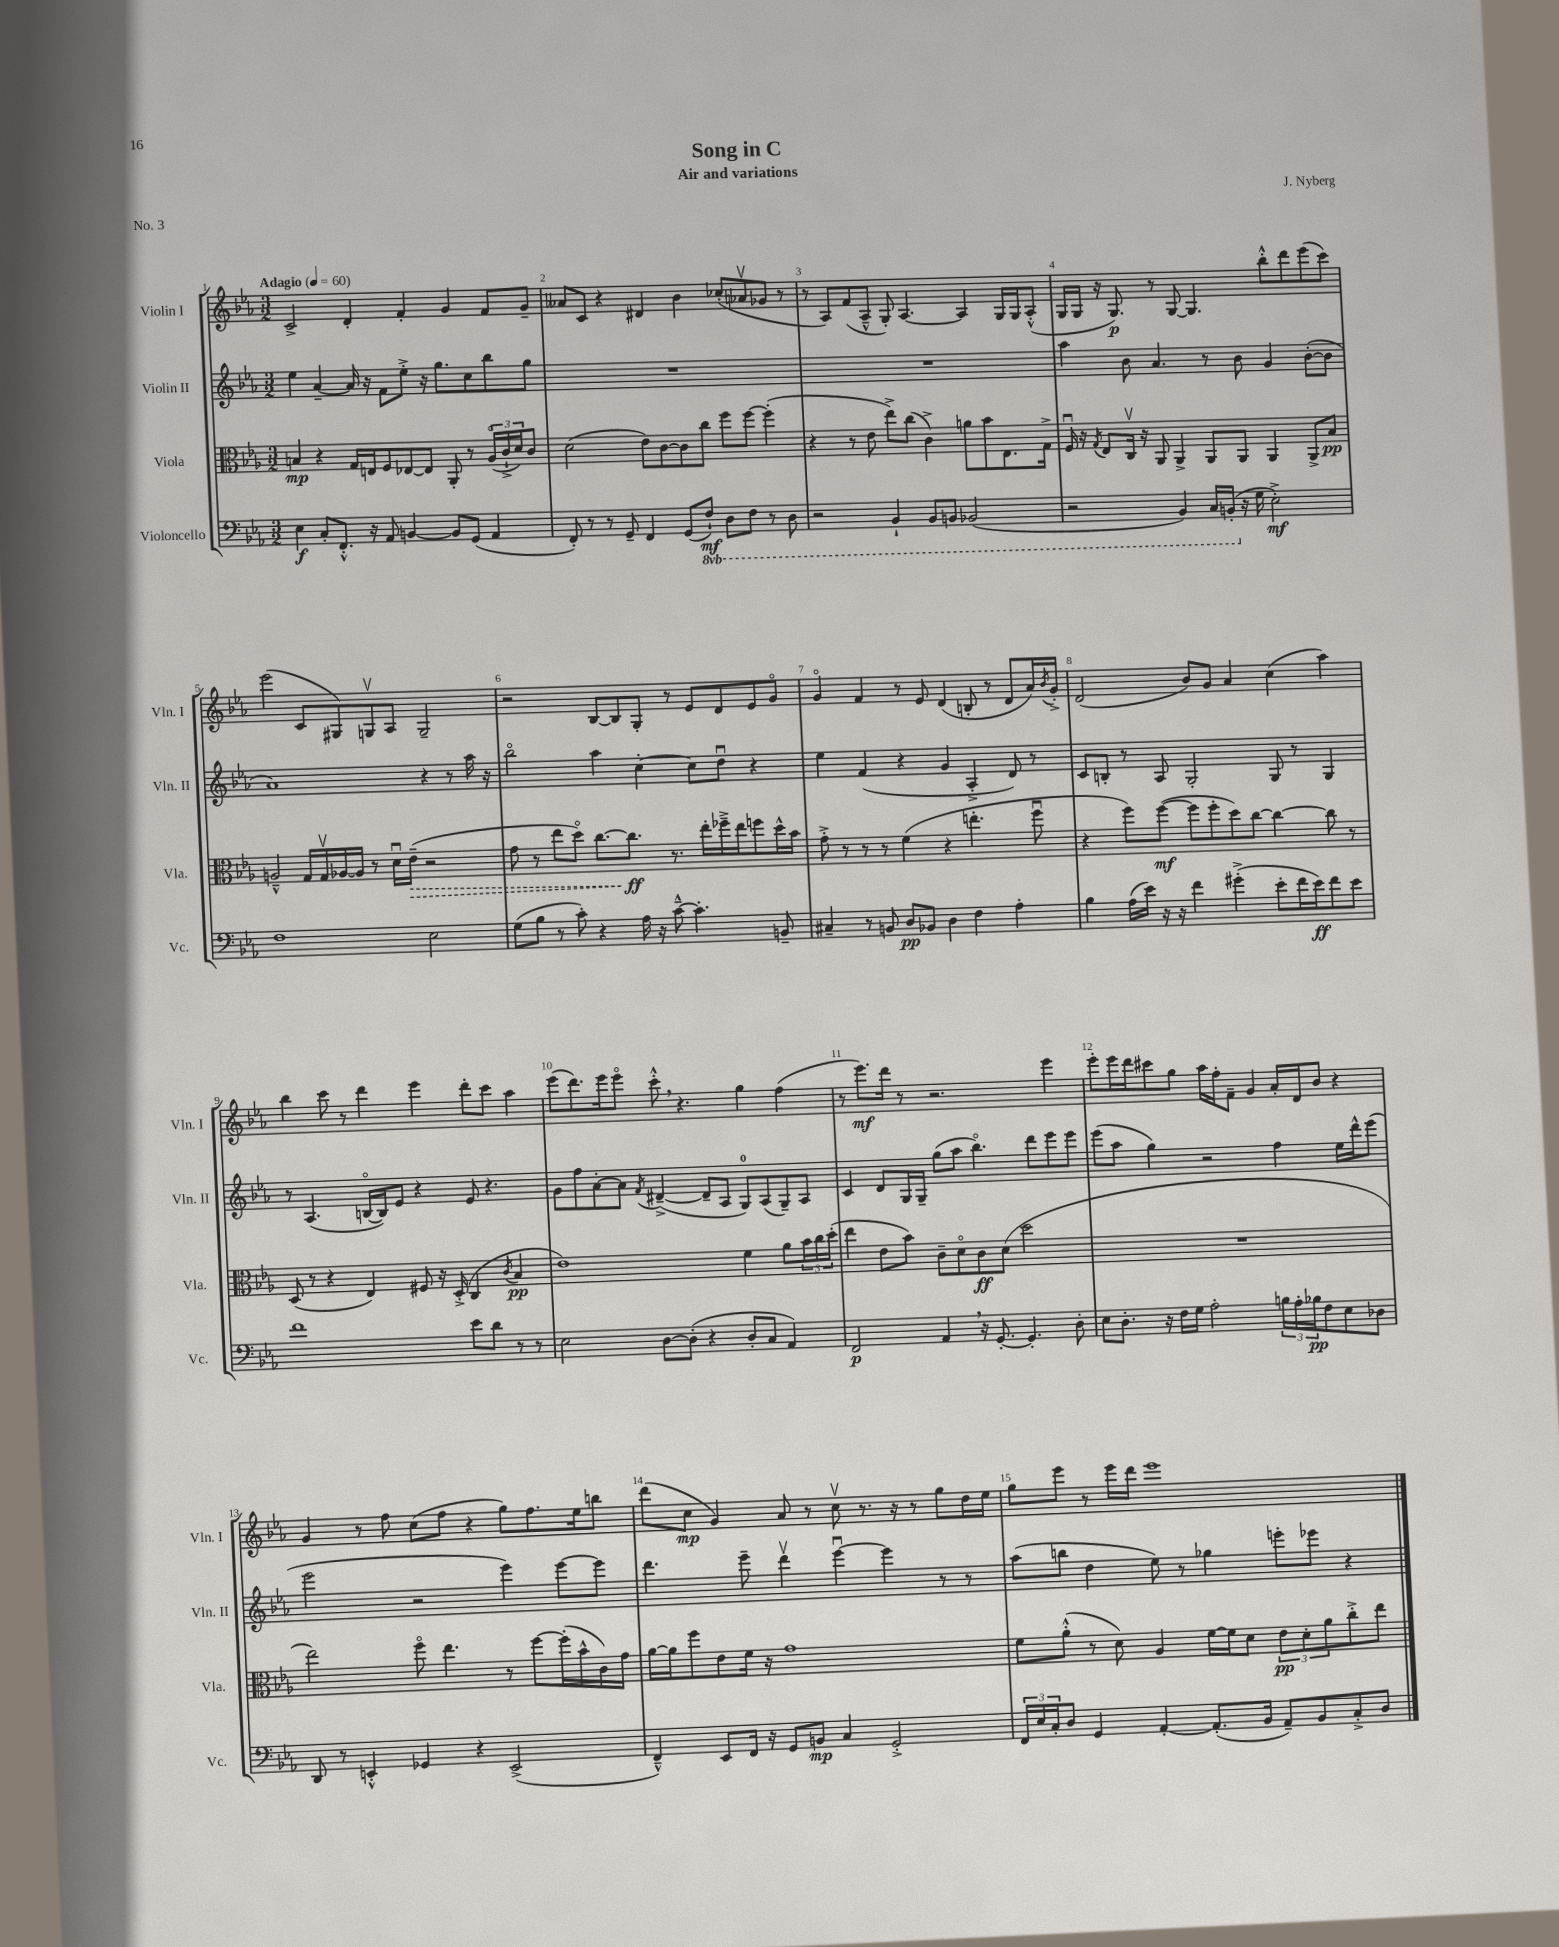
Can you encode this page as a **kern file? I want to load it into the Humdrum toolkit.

**kern	**dynam	**kern	**dynam	**kern	**kern	**dynam
*part4	*part4	*part3	*part3	*part2	*part1	*part1
*staff4	*staff4	*staff3	*staff3	*staff2	*staff1	*staff1
*I"Violoncello	*	*I"Viola	*	*I"Violin II	*I"Violin I	*
*I'Vc.	*	*I'Vla.	*	*I'Vln. II	*I'Vln. I	*
*clefF4	*	*clefC3	*	*clefG2	*clefG2	*
*k[b-e-a-]	*	*k[b-e-a-]	*	*k[b-e-a-]	*k[b-e-a-]	*
*M3/2	*	*M3/2	*	*M3/2	*M3/2	*
*MM60	*	*MM60	*	*MM60	*MM60	*
=1	=1	=1	=1	=1	=1	=1
!	!	!	!	!	!LO:TX:a:B:t=Adagio	!
4E-\	f	4Bn/	mp	4ee-\	2c^/	.
8C'/L	.	4r	.	[4a-~/	.	.
8.FF'^^/J	.	.	.	.	.	.
.	.	16G/LL	.	16a-/]	4d'/	.
16r	.	16En/J	.	16r	.	.
8AA-/	.	8F/	.	8f\L	.	.
[4BBn/	.	[8E-X/	.	8ee-'^\J	4f'/	.
.	.	8E-/J]	.	16r	.	.
.	.	.	.	8.gg\L	.	.
8BB/L]	.	8AA-'/	.	.	4g/	.
(8GG/J	.	8r	.	8cc\	.	.
4AA-/	.	(24A-/LL	.	8bb-\	8f/L	.
.	.	24c`^/	.	.	.	.
.	.	24d/J)	.	.	.	.
.	.	8c/J	.	8gg\J	8g~/J	.
=2	=2	=2	=2	=2	=2	=2
8FF'/)	.	(2d\	.	1.r	8a--X/L	.
8r	.	.	.	.	8c/J	.
8r	.	.	.	.	4r	.
8GG~/	.	.	.	.	.	.
4FF/	.	8e-\L)	.	.	4d#X/	.
.	.	[8c\	.	.	.	.
(8GG/L	.	8c\]	.	.	4b-\	.
*8ba	*	*	*	*	*	*
8FF`/J)	mf	8cc\J	.	.	.	.
8DD\L	.	8ff\L	.	.	(8cc-X'/L	.
8FF\J	.	[8ff\J	.	.	8a-Xv/	.
8r	.	(4ff'\]	.	.	8g-X/J	.
8DD\	.	.	.	.	8r	.
=3	=3	=3	=3	=3	=3	=3
2r	.	4r	.	1.r	8r	.
.	.	.	.	.	8A-/L)	.
.	.	8r	.	.	(8f/	.
.	.	8e-\	.	.	8A-~^^/J	.
4BBB-`/	.	8ee-^\L)	.	.	8G'/)	.
.	.	(8cc\J	.	.	[4.A-/	.
8BBB-/L	.	4c^\)	.	.	.	.
8BBBn/J	.	.	.	.	.	.
(2BBB-X/	.	8an\L	.	.	4A-/]	.
.	.	8b-\	.	.	.	.
.	.	8.E-\	.	.	16G/LL	.
.	.	.	.	.	16G/J	.
.	.	.	.	.	(8A-'^^/J	.
.	.	16G^\Jk	.	.	.	.
=4	=4	=4	=4	=4	=4	=4
2r	.	16Fu/	.	4aa-\	16G/LL	.
.	.	16r	.	.	16G/JJ	.
.	.	8qG/	.	.	.	.
.	.	8E-/L	.	.	16r	.
.	.	.	.	.	8.G/)	p
.	.	16Cv/Jk	.	8b-\	.	.
.	.	16r	.	.	.	.
.	.	8AA-/	.	4.a-/	8r	.
4BBB-/)	.	4AA-^/	.	.	[8G/	.
.	.	.	.	.	4.G/]	.
16CC/LL	.	8AA-/L	.	8r	.	.
(16BBBn'/JJ	.	.	.	.	.	.
*X8ba	*	*	*	*	*	*
16r	.	8AA-/J	.	8b-\	.	.
16G\	.	.	.	.	.	.
2E-'^\)	mf	4AA-/	.	4g/	8bb-'^^\L	.
.	.	.	.	.	8ddd\	.
.	.	8AA-^/L	.	([8b-'\L	(8eee-\	.
.	.	8B-/J	pp	8b-\J]	8ccc\J)	.
!!LO:LB:g=z
=5	=5	=5	=5	=5	=5	=5
1F	.	2An~^^/	.	1a-)	(2eee-\	.
.	.	16G/LL	.	.	8c/L	.
.	.	16Gv/	.	.	.	.
.	.	[16A-X/	.	.	8G#X/)	.
.	.	16A-/JJ]	.	.	.	.
.	.	8r	.	.	8Gnv/	.
.	.	16du\LL	.	.	8A-/J	.
!	!	!	!LO:HP:b	!	!	!
.	.	(16e-~\JJ	>	.	.	.
2E-\	.	2r	.	4r	2G~/	.
.	.	.	.	8r	.	.
.	.	.	.	16aa-\	.	.
.	.	.	.	16r	.	.
=6	=6	=6	=6	=6	=6	=6
(8G\L	.	8g\	.	2bb-\	2r	.
8B-\J	.	8r	.	.	.	.
8r	.	8ee-\L	.	.	.	.
8c'\)	.	8dd\J)	.	.	.	.
4r	.	[8.cc\L	.	4aa-\	[8B-/L	.
.	.	.	.	.	8B-/]	.
.	.	8.cc\J]	ff	.	.	.
16A-\	.	.	.	[4cc'\	8G'/J	.
16r	.	.	.	.	.	.
[8c~^^\	.	8.r	]	.	8r	.
4.c'\]	.	.	.	8cc\L]	8e-/L	.
.	.	16ee-'\LL	.	.	.	.
.	.	16ff-X~^\	.	8ddu\J	8d/	.
.	.	16ee-\J	.	.	.	.
.	.	8ffn\	.	4r	8e-/	.
8BBn~/	.	16dd^^\L	.	.	8g/J	.
.	.	16b-\JJ	.	.	.	.
=7	=7	=7	=7	=7	=7	=7
4C#X~/	.	8g'^\	.	4ee-\	4g/	.
.	.	8r	.	.	.	.
8r	.	8r	.	(4f/	4f/	.
8BBn/	.	8r	.	.	.	.
8D/L	pp	(4f\	.	4r	8r	.
8BB-X/J	.	.	.	.	8e-/	.
4D\	.	4r	.	4g/	(4d/	.
4F\	.	4.een'\	.	4A-'^/	8Bn'/	.
.	.	.	.	.	8r	.
4A-'\	.	.	.	8d/)	8d/L	.
.	.	8ffu\	.	8r	16a-/L)	.
.	.	.	.	.	8qb-/	.
.	.	.	.	.	16g'^/JJ	.
=8	=8	=8	=8	=8	=8	=8
4B-\	.	4r	.	8c/L	(2d/	.
.	.	.	.	8Bn'/J	.	.
(16A-\LL	.	8ff\L)	.	8r	.	.
16e-\JJ)	.	.	.	.	.	.
16r	.	([8ff\J	mf	8A-/	.	.
16r	.	.	.	.	.	.
4f\	.	8ff\L]	.	2G'/	8b-/L)	.
.	.	8ff'\	.	.	8g/J	.
(4g#X'^\	.	8dd\)	.	.	4a-/	.
.	.	[8cc\J	.	.	.	.
8e-'\L	.	4cc\_	.	8G/	(4cc\	.
16f\L	.	.	.	8r	.	.
16e-\J)	ff	.	.	.	.	.
8f\	.	8cc\]	.	4G/	4aa-\)	.
8e-\J	.	8r	.	.	.	.
!!LO:LB:g=z
=9	=9	=9	=9	=9	=9	=9
1f	.	(8D/	.	8r	4bb-\	.
.	.	8r	.	(4.A-/	.	.
.	.	4r	.	.	8ccc\	.
.	.	.	.	.	8r	.
.	.	4E-/)	.	[16Bn/LL	4ddd\	.
.	.	.	.	16B/J])	.	.
.	.	.	.	8e-/J	.	.
.	.	8F#X/	.	4r	4eee-\	.
.	.	16r	.	.	.	.
.	.	(16D'^/	.	.	.	.
8e-\L	.	4C/	.	8e-/	8ddd'\L	.
8d\J	.	.	.	4.r	8ccc\J	.
.	.	8qc/	.	.	.	.
8r	.	4B-/	pp	.	4aa-\	.
8r	.	.	.	.	.	.
=10	=10	=10	=10	=10	=10	=10
2E-\	.	1e-)	.	8g\L	(8eee-\L	.
.	.	.	.	8ff\	8.ddd\)	.
.	.	.	.	[8a-'\	.	.
.	.	.	.	.	16eee-\k	.
.	.	.	.	8a-\J]	8eee-\J	.
.	.	.	.	8qf/	.	.
[8D\L	.	.	.	([4d#X~^/	8ccc'^^,\	.
(8D'\J]	.	.	.	.	4.r	.
4r	.	.	.	8d#~/L]	.	.
.	.	.	.	8A-/J	.	.
8D'/L	.	4f\	.	8G/L)	4gg\	.
8C/J	.	.	.	(8A-/	.	.
4AA-/)	.	8a-\L	.	8G~/)	(4ff\	.
.	.	24b-\L	.	8A-/J	.	.
.	.	24cc\	.	.	.	.
.	.	(24dd'\JJ	.	.	.	.
=11	=11	=11	=11	=11	=11	=11
2FF/	p	4ee-\	.	4c/	8r	.
.	.	.	.	.	8.eee-\L)	mf
.	.	8e-\L	.	8d/L	.	.
.	.	.	.	.	16ddd\Jk	.
.	.	8b-\J)	.	16G/L	8r	.
.	.	.	.	16G~/JJ	.	.
4AA-,/	.	8c~\L	.	(8gg\L	2.r	.
.	.	8d\	.	8aa-\J	.	.
16r	.	8c\	ff	4.bb-\)	.	.
[8.GG'/	.	.	.	.	.	.
.	.	(8d\J	.	.	.	.
4.GG'/]	.	2dd\	.	.	.	.
.	.	.	.	8ddd\L	.	.
.	.	.	.	8eee-\	4eee-\	.
8D'\	.	.	.	8eee-\J	.	.
=12	=12	=12	=12	=12	=12	=12
8E-\L	.	1.r	.	(8eee-\L	8eee-'\L	.
8.D'\J	.	.	.	8aa-\J	16eee-\L	.
.	.	.	.	.	16ddd\J	.
.	.	.	.	4gg\)	8ccc#X\	.
16r	.	.	.	.	.	.
16F\LL	.	.	.	.	8gg\J	.
16G\JJ	.	.	.	.	.	.
2A-'\	.	.	.	2r	16aa-\LL	.
.	.	.	.	.	16ff'\J	.
.	.	.	.	.	8f~\J	.
.	.	.	.	.	4g/	.
24Bn\LL	.	.	.	4ff\	16a-'/LL	.
24A-'\	.	.	.	.	.	.
.	.	.	.	.	16d/J	.
24B-X\J	pp	.	.	.	.	.
8F\	.	.	.	.	8b-/J	.
8E-\	.	.	.	16ee-\LL	4r	.
.	.	.	.	16ddd^^\J	.	.
8D-X\J	.	.	.	(8eee-\J	.	.
!!LO:LB:g=z
=13	=13	=13	=13	=13	=13	=13
8DD/	.	2ee-\)	.	2eee-\	4g/	.
8r	.	.	.	.	.	.
4EEn'^^/	.	.	.	.	8r	.
.	.	.	.	.	8ff\	.
4GG-X/	.	8ff\	.	2r	(8cc\L	.
.	.	4.ee-\	.	.	8ff\J	.
4r	.	.	.	.	4r	.
(2EE^/	.	8r	.	4eee-\)	8gg\L)	.
.	.	[8ff\L	.	.	8.ff\	.
.	.	(16ff'\L]	.	[8eee-\L	.	.
.	.	16b-^^\	.	.	16ee-\k	.
.	.	16c\)	.	8eee-\J]	8bbn\J	.
.	.	16g\JJ	.	.	.	.
=14	=14	=14	=14	=14	=14	=14
4FF~^^/)	.	[16a-\LL	.	4.ddd\	(8ddd\L	.
.	.	16a-\J]	.	.	.	.
.	.	8ff\	.	.	8cc\J	mp
8EE-/L	.	8e-\	.	.	4g/)	.
16FF/Jk	.	16f\Jk	.	8eee-~\	.	.
16r	.	16r	.	.	.	.
8GG/L	.	1g	.	4dddv\	8a-/	.
8BBn/J	mp	.	.	.	8r	.
4C/	.	.	.	[4eee-u\	8ccv\	.
.	.	.	.	.	8.r	.
2GG'^/	.	.	.	4eee-\]	.	.
.	.	.	.	.	16r	.
.	.	.	.	.	8r	.
.	.	.	.	8r	8gg\L	.
.	.	.	.	8r	16dd\L	.
.	.	.	.	.	16ee-\JJ	.
=15	=15	=15	=15	=15	=15	=15
24FF/LL	.	8f\L	.	(8aa-\L	8gg\L	.
24E-/	.	.	.	.	.	.
24C'/J	.	.	.	.	.	.
8D/J	.	(8a-'^^\J	.	8bbn\J	8eee-\J	.
4GG/	.	8r	.	4dd\	8r	.
.	.	8d\)	.	.	16eee-\LL	.
.	.	.	.	.	16ddd\JJ	.
[4AA-'/	.	4A-/	.	8ee-\)	1eee-	.
.	.	.	.	8r	.	.
(8.AA-'/L]	.	[16f\LL	.	4gg-X\	.	.
.	.	16f\J]	.	.	.	.
.	.	8d\J	.	.	.	.
16BB-/Jk	.	.	.	.	.	.
8AA-~/L)	.	12e-\L	pp	8eeen'\L	.	.
.	.	12d'\	.	.	.	.
8BB-/	.	.	.	8eee-X\J	.	.
.	.	12a-\	.	.	.	.
8C'^/	.	8cc'^\	.	4r	.	.
8D/J	.	8ee-\J	.	.	.	.
==	==	==	==	==	==	==
*-	*-	*-	*-	*-	*-	*-
